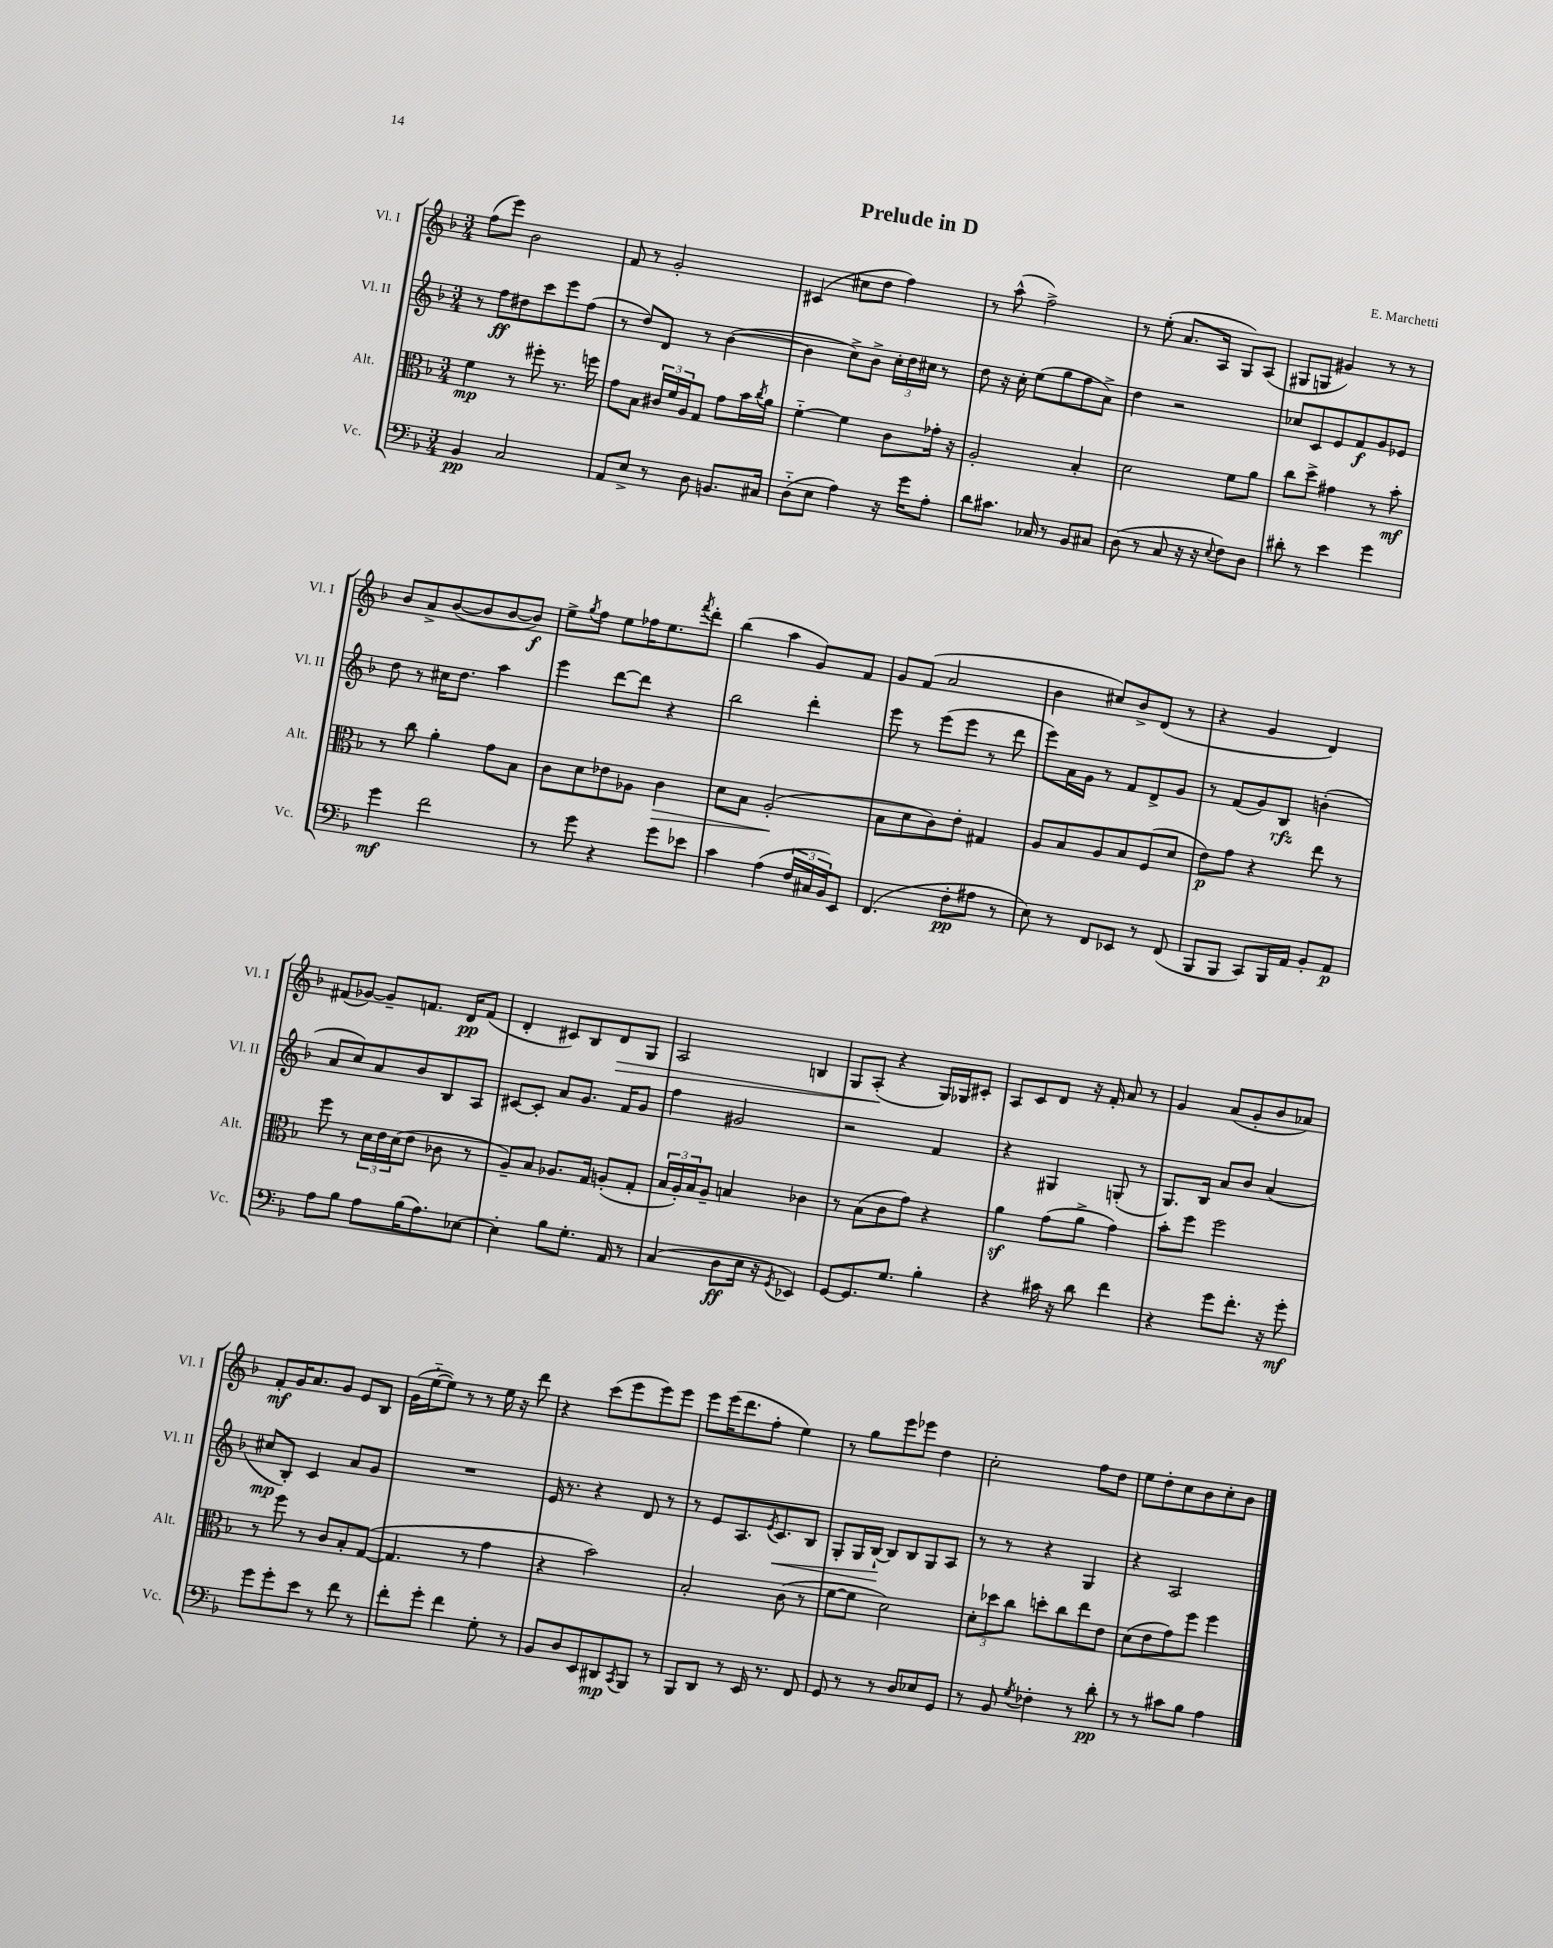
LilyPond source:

\header { title = "Prelude in D" composer = "E. Marchetti" }
<<
\new StaffGroup <<
\new Staff = "s0" \with { instrumentName = "Vl. I" shortInstrumentName = "Vl. I" } {
    \clef treble \key f \major \numericTimeSignature \time 3/4
    f''8( e'''8) bes'2 |
    f'8 r8 g'2-. |
    cis'4( cis''8 d''8 f''4) |
    r8 a''8-^( f''2->) |
    r8 e''8-.( a'8. a16 g8) a8( |
    gis8 g8 gis'4) r8 r8 |
    bes'8 a'8-> bes'8~( bes'8 bes'8~ bes'8\f) |
    e''8-> \acciaccatura { g''8 } f''8 e''8 fes''16 e''8. \acciaccatura { f'''8 } d'''8-. |
    bes''4( a''4 g'8) f'8 |
    g'8 f'8( a'2 |
    bes'4 cis''8) bes'8-> d'8( r8 |
    r4 g'4 d'4) |
    fis'8( ges'8~) ges'8-- f'8. d'16\pp f'8( |
    d'4-. cis'8) bes8 d'8\> g8 |
    a2 b4 |
    g8 a8-.\!( r4 g16) ges16 cis'8-. |
    a8 c'8 d'8 r16 f'16-. a'8 r8 |
    g'4 a'8( g'8-. bes'8 aes'8) |
    f'8-.\mf g'16 a'8. g'8 e'8 bes8 |
    g'16( e''16~-_ e''8) r8 r8 e''16 r16 d'''8 |
    r4 c'''8( e'''8 e'''8) e'''8 |
    e'''8 e'''16( d'''8. f''8-. e''4) |
    r8 g''8 e'''8 ees'''8 d''4 |
    c''2-. f''8 d''8 |
    e''8 d''8-. c''8 bes'8 c''8-. bes'8 \bar "|." |
}
\new Staff = "s1" \with { instrumentName = "Vl. II" shortInstrumentName = "Vl. II" } {
    \clef treble \key f \major \numericTimeSignature \time 3/4
    r8 f''8\ff dis''8 c'''8 e'''8 f''8( |
    r8 d''8) d'8 r8 bes'4~( |
    bes'4 c''8->) bes'8-> \tuplet 3/2 { c''16-. d''16 cis''16 } r8 |
    d''8 r16 c''16-. e''8( g''8 f''8 a'8->) |
    d''4 r2 |
    ces''8 c'8 e'8 f'8\f g'8 ees'8 |
    d''8 r8 cis''16 d''8. a''4 |
    e'''4 d'''8~ d'''8 r4 |
    bes''2 d'''4-. |
    e'''8 r8 e'''8( e'''8 r8 d'''8 |
    e'''8) a'16 g'16 r8 f'8 d'8-> g'8 |
    r8 f'8( g'8) bes8\rfz b'4-.( |
    a'8 c''8) a'8 bes'8 bes8 a8 |
    cis'8~ cis'8-. a'8 g'8. f'16 g'8 |
    f''4 gis'2 |
    r2 f'4 |
    r4 gis4 g8-.( r8 |
    g8.) bes16 a'8 bes'8 a'4( |
    cis''8\mp bes8-.) c'4 a'8 g'8 |
    R2. |
    e'16 r8. r4 d'8 r8 |
    r8 e'8 a8. \acciaccatura { e'8 } c'8.\< bes8 |
    g8-. g16 bes16~-!\! bes8 bes8 g8 a8 |
    r8 r8 r4 g4 |
    r4 a2 \bar "|." |
}
\new Staff = "s2" \with { instrumentName = "Alt." shortInstrumentName = "Alt." } {
    \clef alto \key f \major \numericTimeSignature \time 3/4
    f'4\mp r8 fis''8-. r8. f''16 |
    g'8 bes8 \tuplet 3/2 { cis'16 f'16 a16 } g8 g'8 bes'16 \acciaccatura { c''8 } a'16 |
    f'4~-_ f'4 c'8 ges'16-. r16 |
    a2-. bes4-. |
    d'2 f'8 a'8 |
    c''8 d''8-> gis'4 r8 bes'8-.\mf |
    r8 c''8 a'4-. g'8 bes8 |
    c'8 d'8 ees'8 aes8 c'4\> |
    d'8 bes8 a2-.\!( |
    bes8 d'8 c'8) e'8-. gis4 |
    a8 bes8 a8 bes8 f8( d'8 |
    e'8\p) g'8 r4 e''8 r8 |
    f''8 r8 \tuplet 3/2 { d'16 e'16 d'16( } e'8 ces'8 r8 |
    a8--) bes8 aes8. g16 a8-.( g8-. |
    \tuplet 3/2 { bes16 a16-.) bes16 } a8-- b4 ces'4 |
    r8 bes8( c'8 g'8) r4 |
    a'4\sf g'8( a'8-> g'4) |
    bes'8-. f''8 f''2 |
    r8 f''8 r8 c'8 bes8-. g8~( |
    g4. r8 g'4 |
    r4 bes'2) |
    bes2-. c'8( r8 |
    f'8~ f'8 d'2) |
    \tuplet 3/2 { d'8-. des''8 c''8 } d''8-. c''8 e''8 e'8 |
    d'8( e'8 g'8) f''8 f''4 \bar "|." |
}
\new Staff = "s3" \with { instrumentName = "Vc." shortInstrumentName = "Vc." } {
    \clef bass \key f \major \numericTimeSignature \time 3/4
    bes,4\pp c2 |
    a,8 e8-> r8 d8 b,8. cis16 |
    d8-_( e8 a4) r16 g'16 a8-. |
    d'8 cis'8. ces16 r8 bes,8 cis8 |
    d8( r8 c8 r16 r16 \appoggiatura { e8 } f8) d8 |
    dis'8-. r8 e'4 g'4 |
    g'4\mf f'2 |
    r8 g'8 r4 g'8 ees'8 |
    c'4 a4( \tuplet 3/2 { f16 cis16 bes,16) } e,8 |
    f,4.( f8-.\pp ais8 r8 |
    e8) r8 f,8 ees,8 r8 f,8( |
    bes,,8 bes,,8 c,8) bes,,16 a,16 bes,8-. a,8\p |
    a8 bes8 a8 bes16( a8.) ees8~ |
    ees4-. bes8 g8.-. a,16 r8 |
    c4( d8\ff e16 r16 \acciaccatura { g,8 } ees,4) |
    g,8~ g,8. g8. bes4-. |
    r4 cis'16 r16 d'8 f'4 |
    r4 g'8 f'8.-. r16 g'8-.\mf |
    g'8 g'8-. e'8 r8 f'8 r8 |
    f'8-. g'8-. f'4 g8-. r8 |
    bes,8 d8 e,8 dis,8\mp \acciaccatura { c,8 } bes,,8 r8 |
    bes,,8 d,8 r8 e,16 r8. f,8 |
    g,8 r8 r8 d8 ees8 g,8 |
    r8 bes,8 \acciaccatura { g8 } fes4-. r8 d'8-.\pp |
    r8 r8 cis'8 bes8 a4 \bar "|." |
}
>>
>>
\layout { \context { \Score \remove "Bar_number_engraver" } }
